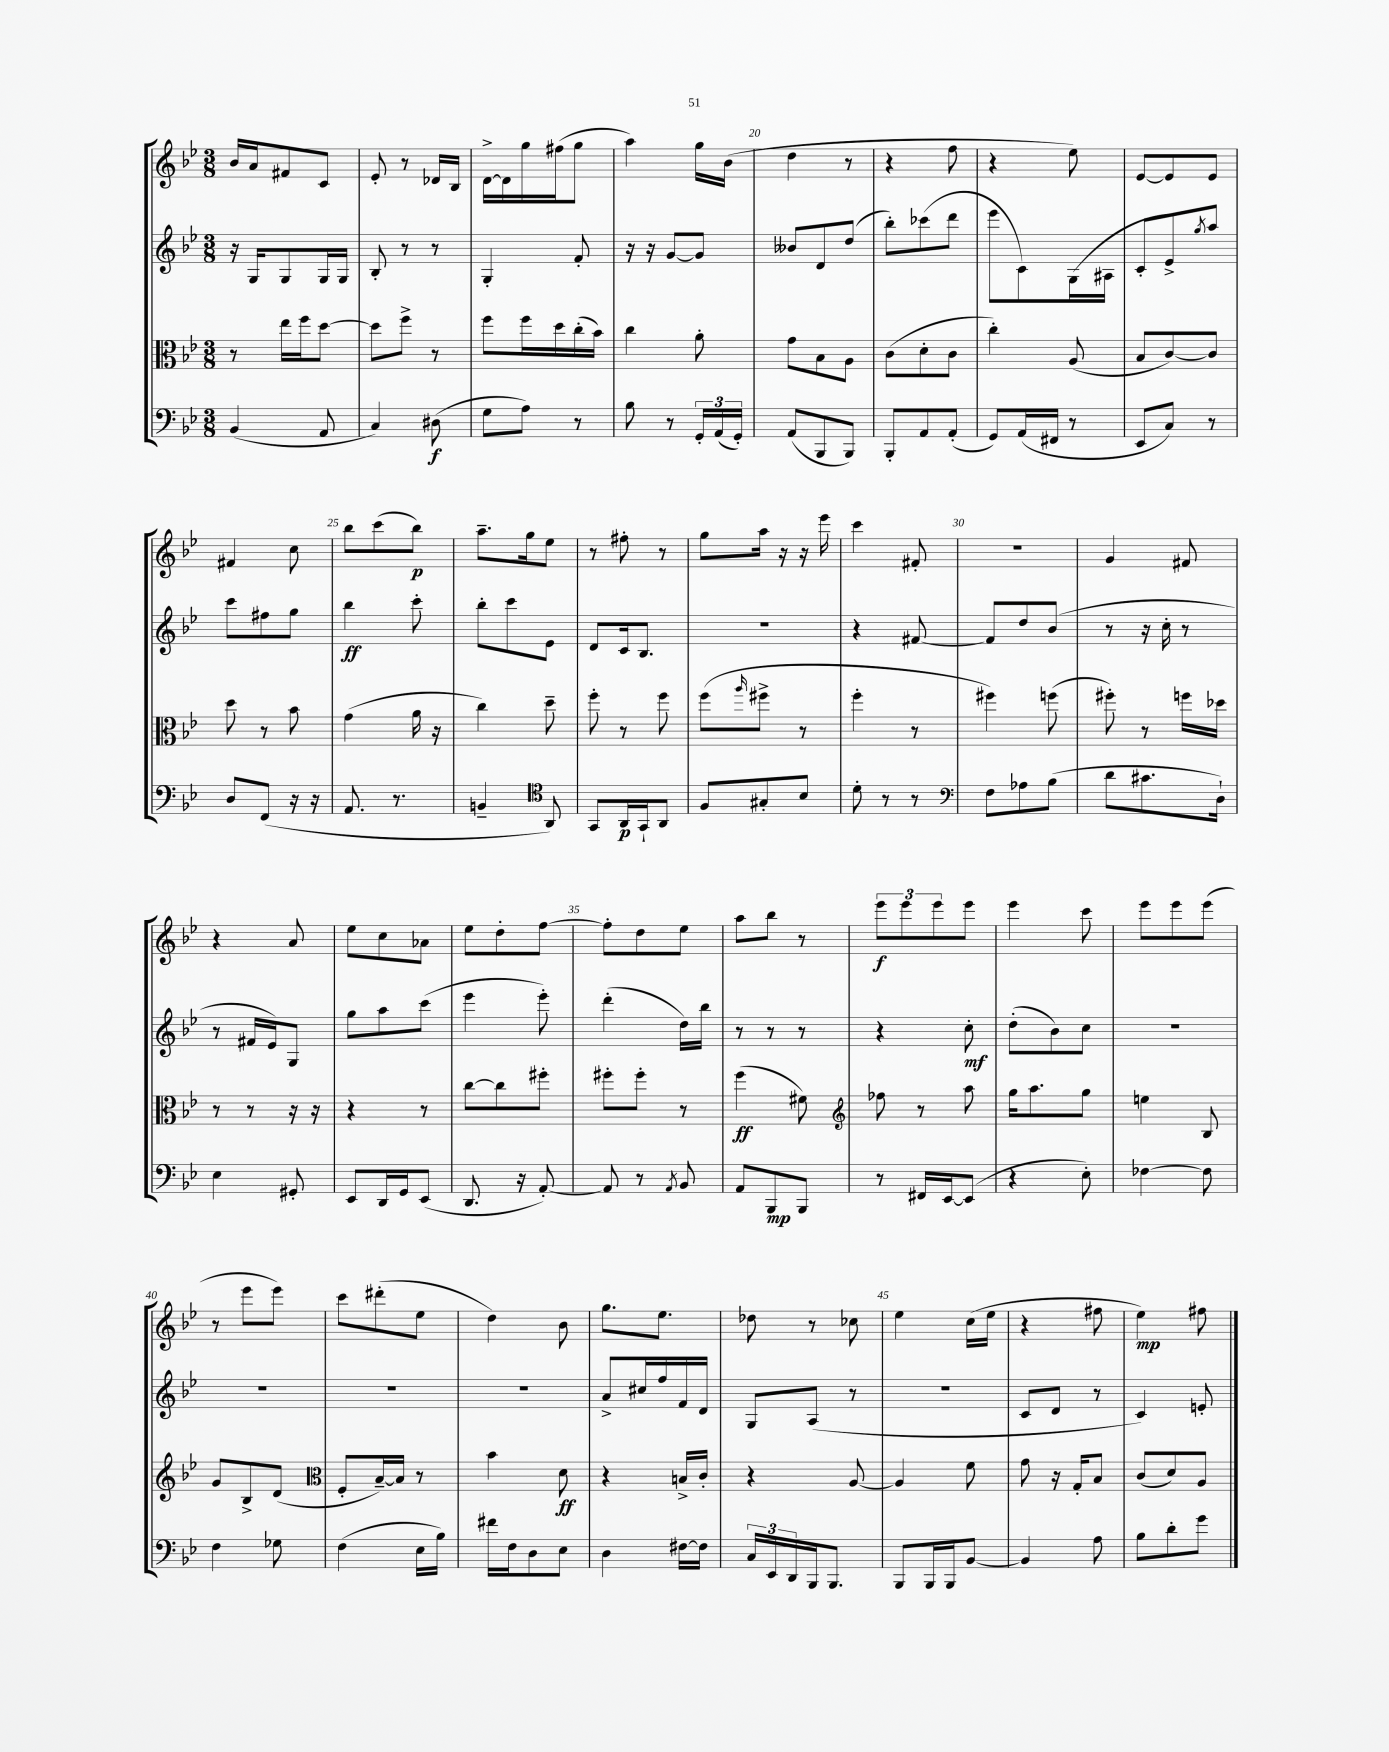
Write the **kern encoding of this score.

**kern	**dynam	**kern	**dynam	**kern	**dynam	**kern	**dynam
*part4	*part4	*part3	*part3	*part2	*part2	*part1	*part1
*staff4	*staff4	*staff3	*staff3	*staff2	*staff2	*staff1	*staff1
*clefF4	*	*clefC3	*	*clefG2	*	*clefG2	*
*k[b-e-]	*	*k[b-e-]	*	*k[b-e-]	*	*k[b-e-]	*
*M3/8	*	*M3/8	*	*M3/8	*	*M3/8	*
=16	=16	=16	=16	=16	=16	=16	=16
(4BB-/	.	8r	.	16r	.	16b-/LL	.
.	.	.	.	16G/KL	.	16a/J	.
.	.	16ee-\LL	.	8G/	.	8f#X/	.
.	.	16ff\J	.	.	.	.	.
8AA/	.	[8dd\J	.	16G/L	.	8c/J	.
.	.	.	.	16G/JJ	.	.	.
=17	=17	=17	=17	=17	=17	=17	=17
4C/)	.	8dd\L]	.	8B-'/	.	8e-'/	.
.	.	8ff^\J	.	8r	.	8r	.
(8D#X\	f	8r	.	8r	.	16d-X/LL	.
.	.	.	.	.	.	16B-/JJ	.
=18	=18	=18	=18	=18	=18	=18	=18
8G\L	.	8ff\L	.	4G'/	.	[16d^\LL	.
.	.	.	.	.	.	16d\]	.
8A\J)	.	16ff\L	.	.	.	16gg\	.
.	.	16dd\	.	.	.	(16ff#X\J	.
8r	.	(16cc'\	.	8f'/	.	8gg\J	.
.	.	16b-\JJ)	.	.	.	.	.
=19	=19	=19	=19	=19	=19	=19	=19
8B-\	.	4cc\	.	16r	.	4aa\)	.
.	.	.	.	16r	.	.	.
8r	.	.	.	[8g/L	.	.	.
24GG'/LL	.	8a'\	.	8g/J]	.	16gg\LL	.
(24AA/	.	.	.	.	.	.	.
.	.	.	.	.	.	(16b-\JJ	.
24GG'/JJ)	.	.	.	.	.	.	.
=20	=20	=20	=20	=20	=20	=20	=20
(8AA/L	.	8g\L	.	8b--X/L	.	4dd\	.
8BBB-/	.	8B-\	.	8d/	.	.	.
8BBB-/J)	.	8A\J	.	(8dd/J	.	8r	.
=21	=21	=21	=21	=21	=21	=21	=21
8BBB-'/L	.	(8c\L	.	8bb-'\L)	.	4r	.
8AA/	.	8d'\	.	(8ccc-X\	.	.	.
(8AA'/J	.	8c\J	.	8ddd\J	.	8ff\	.
=22	=22	=22	=22	=22	=22	=22	=22
8GG/L)	.	4cc'\)	.	8eee-\L	.	4r	.
(16AA/L	.	.	.	8c\)	.	.	.
16FF#X/JJ	.	.	.	.	.	.	.
8r	.	(8A/	.	(16G\L	.	8ee-\)	.
.	.	.	.	16A#X\JJ	.	.	.
=23	=23	=23	=23	=23	=23	=23	=23
8EE-/L	.	8B-/L	.	8c'/L	.	[8e-/L	.
8C/J)	.	[8c/)	.	8e-^/)	.	8e-/]	.
.	.	.	.	8qgg/	.	.	.
8r	.	8c/J]	.	8aa/J	.	8e-/J	.
!!LO:LB:g=z
=24	=24	=24	=24	=24	=24	=24	=24
8D/L	.	8dd\	.	8ccc\L	.	4f#X/	.
(8FF/J	.	8r	.	8ff#X\	.	.	.
16r	.	8b-\	.	8gg\J	.	8cc\	.
16r	.	.	.	.	.	.	.
=25	=25	=25	=25	=25	=25	=25	=25
8.AA/	.	(4g\	.	4bb-\	ff	8bb-\L	.
.	.	.	.	.	.	(8ccc\	.
8.r	.	.	.	.	.	.	.
.	.	16a\	.	8ccc'\	.	8bb-\J)	p
.	.	16r	.	.	.	.	.
=26	=26	=26	=26	=26	=26	=26	=26
4BBn~/	.	4cc\)	.	8bb-'\L	.	8.aa~\L	.
.	.	.	.	8ccc\	.	.	.
.	.	.	.	.	.	16gg\k	.
*clefC4	*	*	*	*	*	*	*
8AA/)	.	8dd~\	.	8e-\J	.	8ee-\J	.
=27	=27	=27	=27	=27	=27	=27	=27
8GG/L	.	8ff'\	.	8d/L	.	8r	.
16AA/L	p	8r	.	16c/k	.	8ff#X'\	.
16GG`/J	.	.	.	8.B-/J	.	.	.
8AA/J	.	8ff\	.	.	.	8r	.
=28	=28	=28	=28	=28	=28	=28	=28
8F/L	.	(8ff\L	.	4.r	.	8gg\L	.
.	.	16qqaa/	.	.	.	.	.
8G#X'/	.	8ff#X^\J	.	.	.	16aa\Jk	.
.	.	.	.	.	.	16r	.
8B-/J	.	8r	.	.	.	16r	.
.	.	.	.	.	.	16eee-\	.
=29	=29	=29	=29	=29	=29	=29	=29
8d'\	.	4ff'\	.	4r	.	4ccc\	.
8r	.	.	.	.	.	.	.
8r	.	8r	.	[8f#X/	.	8f#X'/	.
=30	=30	=30	=30	=30	=30	=30	=30
*clefF4	*	*	*	*	*	*	*
8F\L	.	4ff#X\)	.	8f#/L]	.	4.r	.
8A-X\	.	.	.	8dd/	.	.	.
(8B-\J	.	(8ffn\	.	(8b-/J	.	.	.
=31	=31	=31	=31	=31	=31	=31	=31
8d\L	.	8ff#X'\)	.	8r	.	4g/	.
8.c#X\	.	8r	.	16r	.	.	.
.	.	.	.	16cc'\	.	.	.
.	.	16ffn\LL	.	8r	.	8f#X/	.
16D`\Jk)	.	16dd-X\JJ	.	.	.	.	.
!!LO:LB:g=z
=32	=32	=32	=32	=32	=32	=32	=32
4E-\	.	8r	.	8r	.	4r	.
.	.	8r	.	16f#X/LL	.	.	.
.	.	.	.	16e-/J)	.	.	.
8GG#X'/	.	16r	.	8G/J	.	8a/	.
.	.	16r	.	.	.	.	.
=33	=33	=33	=33	=33	=33	=33	=33
8EE-/L	.	4r	.	8gg\L	.	8ee-\L	.
16DD/L	.	.	.	8aa\	.	8cc\	.
16GG/J	.	.	.	.	.	.	.
(8EE-/J	.	8r	.	(8ccc\J	.	8a-X\J	.
=34	=34	=34	=34	=34	=34	=34	=34
8.DD/	.	[8cc\L	.	4eee-\	.	8ee-\L	.
.	.	8cc\]	.	.	.	8dd'\	.
16r	.	.	.	.	.	.	.
[8AA'/)	.	8ff#X'\J	.	8eee-'\)	.	[8ff\J	.
=35	=35	=35	=35	=35	=35	=35	=35
8AA/]	.	8ff#X'\L	.	(4ddd'\	.	8ff'\L]	.
8r	.	8ff#'\J	.	.	.	8dd\	.
8qAA/	.	.	.	.	.	.	.
8BB-/	.	8r	.	16dd\LL)	.	8ee-\J	.
.	.	.	.	16bb-\JJ	.	.	.
=36	=36	=36	=36	=36	=36	=36	=36
8AA/L	.	(4ff\	ff	8r	.	8aa\L	.
8BBB-/	mp	.	.	8r	.	8bb-\J	.
8BBB-/J	.	8f#X\)	.	8r	.	8r	.
=37	=37	=37	=37	=37	=37	=37	=37
*	*	*clefG2	*	*	*	*	*
8r	.	8ff-X\	.	4r	.	12eee-\L	f
.	.	.	.	.	.	12eee-\	.
16FF#X/LL	.	8r	.	.	.	.	.
.	.	.	.	.	.	12eee-\	.
[16EE-/J	.	.	.	.	.	.	.
(8EE-/J]	.	8aa\	.	8cc'\	mf	8eee-\J	.
=38	=38	=38	=38	=38	=38	=38	=38
4r	.	16gg\KL	.	(8dd'\L	.	4eee-\	.
.	.	8.aa\	.	.	.	.	.
.	.	.	.	8b-\)	.	.	.
8E-'\)	.	8gg\J	.	8cc\J	.	8ccc\	.
=39	=39	=39	=39	=39	=39	=39	=39
[4F-X\	.	4een\	.	4.r	.	8eee-\L	.
.	.	.	.	.	.	8eee-\	.
8F-\]	.	8B-/	.	.	.	(8eee-\J	.
!!LO:LB:g=z
=40	=40	=40	=40	=40	=40	=40	=40
4F\	.	8g/L	.	4.r	.	8r	.
.	.	8B-^/	.	.	.	8eee-\L	.
8G-X\	.	(8d/J	.	.	.	8eee-\J)	.
=41	=41	=41	=41	=41	=41	=41	=41
*	*	*clefC3	*	*	*	*	*
(4F\	.	8F'/L	.	4.r	.	8ccc\L	.
.	.	[16B-~/L)	.	.	.	(8ddd#X'\	.
.	.	16B-/JJ]	.	.	.	.	.
16E-\LL	.	8r	.	.	.	8ee-\J	.
16B-\JJ)	.	.	.	.	.	.	.
=42	=42	=42	=42	=42	=42	=42	=42
16f#X\LL	.	4b-\	.	4.r	.	4dd\)	.
16F\J	.	.	.	.	.	.	.
8D\	.	.	.	.	.	.	.
8E-\J	.	8d\	ff	.	.	8b-\	.
=43	=43	=43	=43	=43	=43	=43	=43
4D\	.	4r	.	8a^/L	.	8.gg\L	.
.	.	.	.	16cc#X/L	.	.	.
.	.	.	.	16ff/	.	8.ee-\J	.
[16F#X\LL	.	16Bn^/LL	.	16f/	.	.	.
16F#\JJ]	.	16c'/JJ	.	16d/JJ	.	.	.
=44	=44	=44	=44	=44	=44	=44	=44
24C/LL	.	4r	.	8G/L	.	8dd-X\	.
24EE-/	.	.	.	.	.	.	.
24DD/	.	.	.	.	.	.	.
16BBB-/J	.	.	.	(8A/J	.	8r	.
8.BBB-/J	.	.	.	.	.	.	.
.	.	[8A/	.	8r	.	8cc-X\	.
=45	=45	=45	=45	=45	=45	=45	=45
8BBB-/L	.	4A/]	.	4.r	.	4ee-\	.
16BBB-/L	.	.	.	.	.	.	.
16BBB-/J	.	.	.	.	.	.	.
[8BB-/J	.	8f\	.	.	.	(16cc\LL	.
.	.	.	.	.	.	16ee-\JJ	.
=46	=46	=46	=46	=46	=46	=46	=46
4BB-/]	.	8g\	.	8c/L	.	4r	.
.	.	16r	.	8d/J	.	.	.
.	.	16G'/KL	.	.	.	.	.
8A\	.	8B-/J	.	8r	.	8ff#X\	.
=47	=47	=47	=47	=47	=47	=47	=47
8B-\L	.	(8c/L	.	4c/)	.	4ee-\)	mp
8d'\	.	8d/)	.	.	.	.	.
8g\J	.	8A/J	.	8en'/	.	8ff#X\	.
==	==	==	==	==	==	==	==
*-	*-	*-	*-	*-	*-	*-	*-
